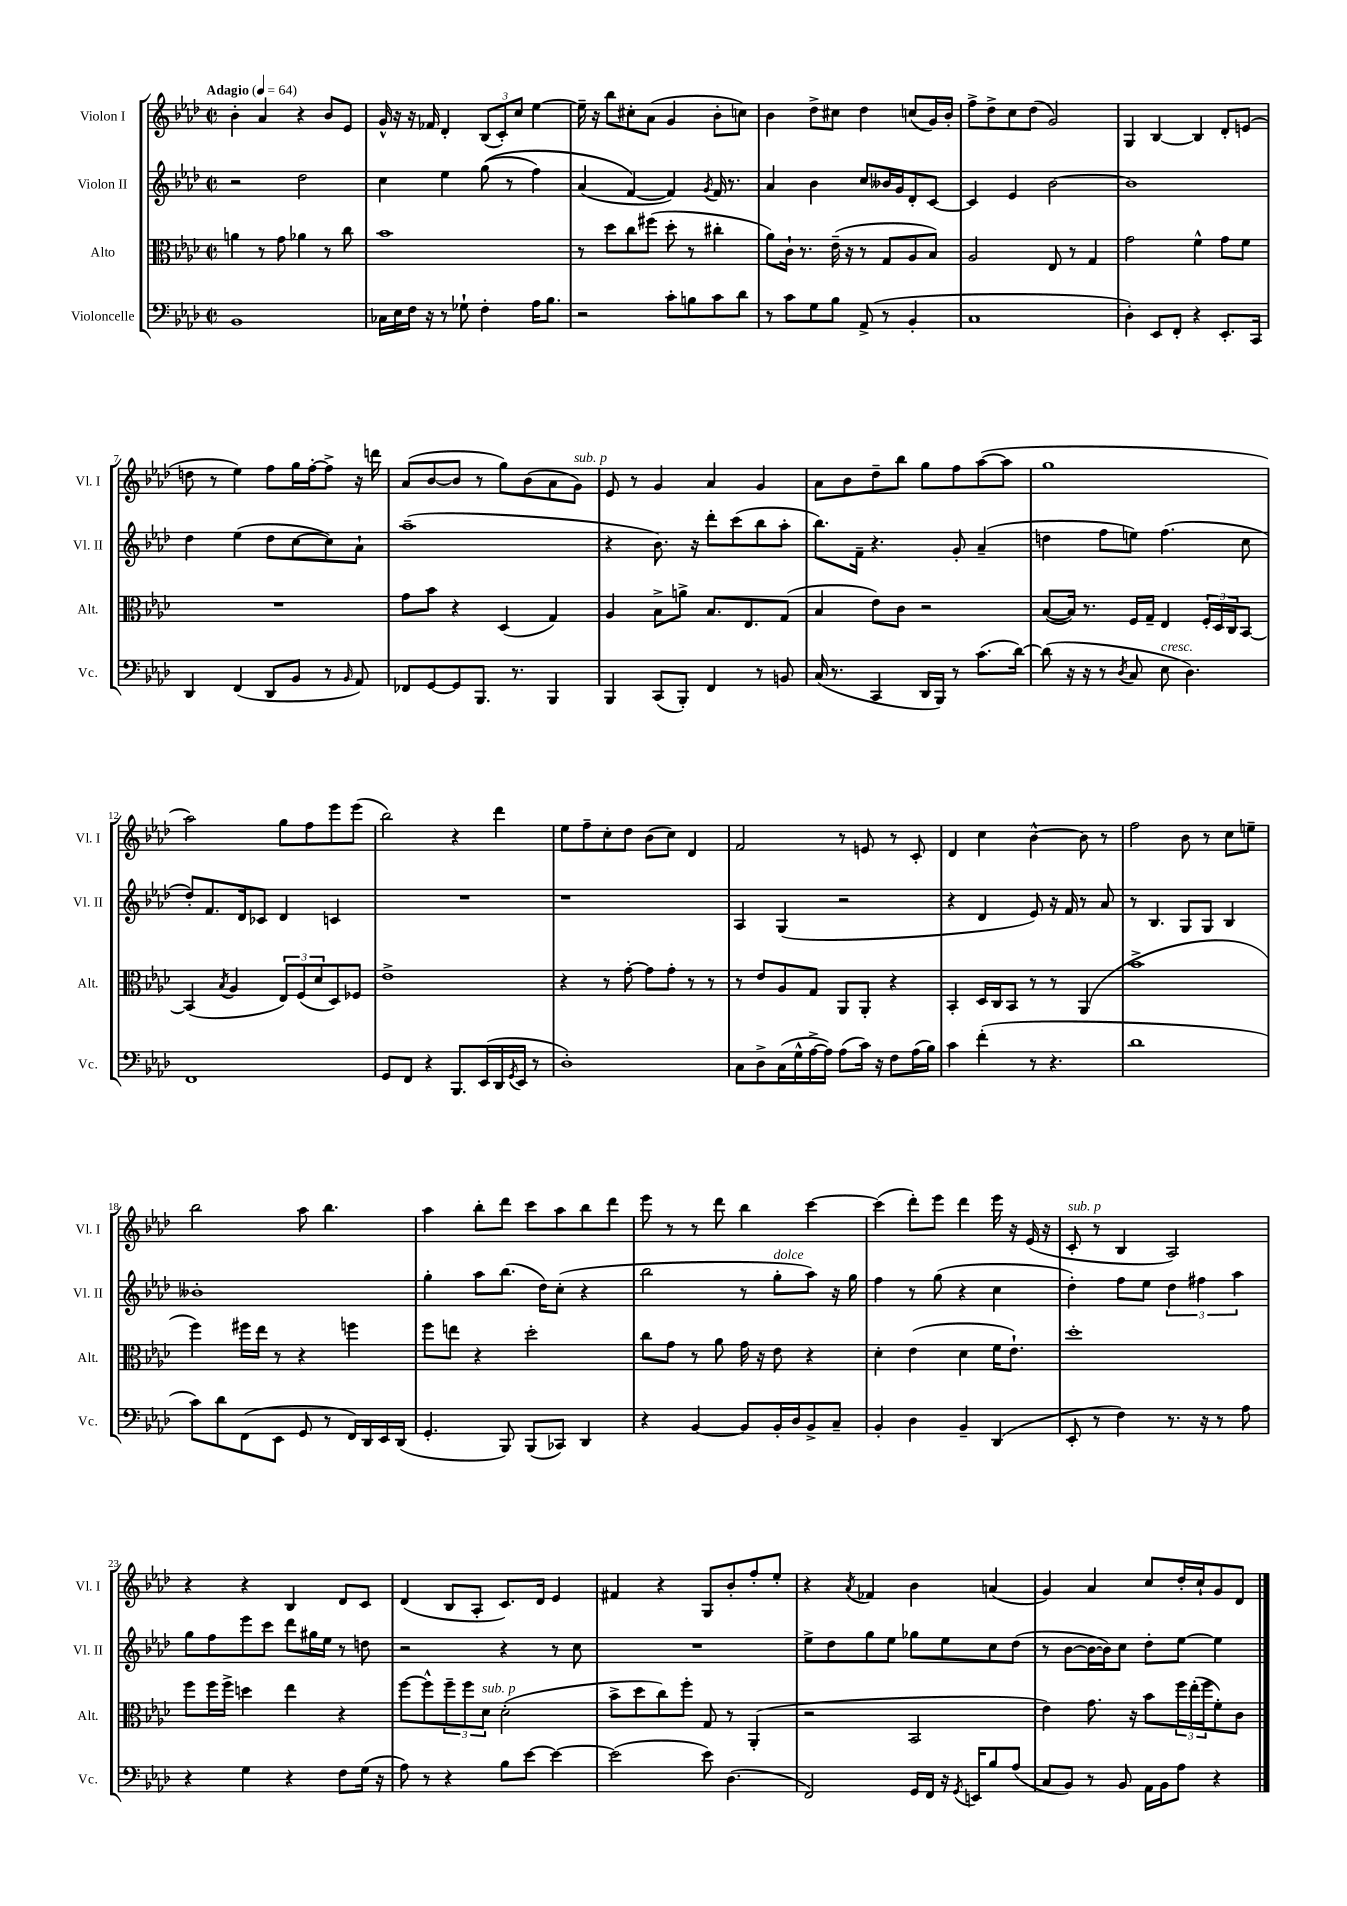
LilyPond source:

<<
\new StaffGroup <<
\new Staff = "s0" \with { instrumentName = "Violon I" shortInstrumentName = "Vl. I" } {
    \clef treble \key aes \major \defaultTimeSignature \time 2/2 \tempo "Adagio" 4 = 64
    bes'4-. aes'4 r4 bes'8 ees'8 |
    g'16-^ r16 r16 fes'16 des'4-. \tuplet 3/2 { bes8( c'8-.) c''8 } ees''4~ |
    ees''16-- r16 bes''8 cis''8-. aes'8( g'4 bes'8-. c''8) |
    bes'4 des''8-> cis''8 des''4 c''8( g'16) bes'16-. |
    f''8-> des''8-> c''8 des''8( g'2) |
    g4 bes4~ bes4 des'8-. e'8( |
    d''8 r8 ees''4) f''8 g''16 f''16~-. f''8-> r16 d'''16 |
    aes'8( bes'8~ bes'8 r8 g''8) bes'8( aes'8 g'8^\markup { \italic "sub. p" }) |
    ees'8 r8 g'4 aes'4 g'4 |
    aes'8 bes'8 des''8-- bes''8 g''8 f''8 aes''8~( aes''8 |
    g''1 |
    aes''2) g''8 f''8 ees'''8 ees'''8( |
    bes''2) r4 des'''4 |
    ees''8 f''8-- c''8-. des''8 bes'8( c''8) des'4 |
    f'2 r8 e'8 r8 c'8-. |
    des'4 c''4 bes'4~-^ bes'8 r8 |
    f''2 bes'8 r8 c''8 e''8-- |
    bes''2 aes''8 bes''4. |
    aes''4 bes''8-. des'''8 c'''8 aes''8 bes''8 des'''8 |
    ees'''8 r8 r8 des'''8 bes''4 c'''4~ |
    c'''4( des'''8-.) ees'''8 des'''4 ees'''16 r16 ees'16( r16 |
    c'8-.^\markup { \italic "sub. p" } r8 bes4 aes2) |
    r4 r4 bes4 des'8 c'8 |
    des'4( bes8 aes8-. c'8.) des'16 ees'4 |
    fis'4 r4 g8 bes'8-. f''8-. ees''8-. |
    r4 \acciaccatura { aes'8 } fes'4 bes'4 a'4( |
    g'4) aes'4 c''8 des''16-. c''16-! g'8 des'8 \bar "|." |
}
\new Staff = "s1" \with { instrumentName = "Violon II" shortInstrumentName = "Vl. II" } {
    \clef treble \key aes \major \defaultTimeSignature \time 2/2
    r2 des''2 |
    c''4 ees''4 g''8(\( r8 f''4) |
    aes'4( f'4~\) f'4) \acciaccatura { g'8 } f'16 r8. |
    aes'4 bes'4 c''8 beses'16 g'16 des'8-. c'8~ |
    c'4 ees'4 bes'2~ |
    bes'1 |
    des''4 ees''4( des''8 c''8~ c''8) aes'8-! |
    aes''1--( |
    r4 bes'8.) r16 des'''8-. c'''8( bes''8 aes''8-. |
    bes''8.) f'16-- r4. g'8-. aes'4--( |
    d''4 f''8 e''8) f''4.( c''8 |
    des''8-.) f'8. des'16 ces'8 des'4 c'4 |
    R1 |
    r1 |
    aes4 g4( r2 |
    r4 des'4 ees'8) r16 f'16 r8 aes'8 |
    r8 bes4. g8 g8 bes4 |
    beses'1-. |
    g''4-. aes''8 bes''8.( des''16) c''8-.( r4 |
    bes''2 r8 g''8-.^\markup { \italic "dolce" } aes''8) r16 g''16 |
    f''4 r8 g''8( r4 c''4 |
    des''4-.) f''8 ees''8 \tuplet 3/2 { des''4 fis''4 aes''4 } |
    g''8 f''8 ees'''8 c'''8 des'''8 gis''16 ees''16 r8 d''8 |
    r2 r4 r8 c''8 |
    R1 |
    ees''8-> des''8 g''8 ees''8 ges''8 ees''8 c''8 des''8( |
    r8 bes'8~ bes'16~ bes'16) c''8 des''8-. ees''8~ ees''4 \bar "|." |
}
\new Staff = "s2" \with { instrumentName = "Alto" shortInstrumentName = "Alt." } {
    \clef alto \key aes \major \defaultTimeSignature \time 2/2
    a'4 r8 g'8 aes'4 r8 c''8 |
    bes'1 |
    r8 des''8 c''8 fis''8( des''8-. r8 cis''4-. |
    aes'8) c'16-! r8. ees'16--( r16 r8 g8 aes8 bes8) |
    aes2 ees8 r8 g4 |
    g'2 f'4-^ g'8 f'8 |
    R1 |
    g'8 bes'8 r4 des4( g4) |
    aes4 bes8-> a'8-> bes8. ees8. g8( |
    bes4 ees'8) c'8 r2 |
    bes8~( bes16) r8. f16 g16-- ees4 \tuplet 3/2 { f16-. des16 c16 } bes,8~ |
    bes,4( \acciaccatura { bes8 } aes4 \tuplet 3/2 { ees8) f8( des'8 } des8) fes8 |
    ees'1-> |
    r4 r8 g'8~-. g'8 g'8-. r8 r8 |
    r8 ees'8 aes8 g8 aes,8 aes,8-. r4 |
    bes,4-. des16 c16 bes,8 r8 r8 aes,4( |
    bes'1-> |
    f''4) fis''16 ees''16 r8 r4 f''4 |
    f''8 e''8 r4 des''2-. |
    c''8 g'8 r8 aes'8 g'16 r16 ees'8 r4 |
    des'4-. ees'4( des'4 f'16 ees'8.-!) |
    des''1-. |
    f''8 f''16 f''16-> d''4 ees''4 r4 |
    f''8~ f''8-^ \tuplet 3/2 { f''8-- f''8 des'8^\markup { \italic "sub. p" } } des'2-.( |
    bes'8-> des''8 c''8) f''8-. g8 r8 aes,4-.( |
    r2 bes,2 |
    ees'4) g'8. r16 bes'8 \tuplet 3/2 { f''16 ees''16-.( f''16 } f'8-.) c'8 \bar "|." |
}
\new Staff = "s3" \with { instrumentName = "Violoncelle" shortInstrumentName = "Vc." } {
    \clef bass \key aes \major \defaultTimeSignature \time 2/2
    bes,1 |
    ces16 ees16 f16 r16 r8 ges8-! f4-. aes16 bes8. |
    r2 c'8-. b8 c'8 des'8 |
    r8 c'8 g8 bes8 aes,8->( r8 bes,4-. |
    c1 |
    des4-.) ees,8 f,8-. r4 ees,8.-. c,16 |
    des,4 f,4( des,8 bes,8 r8 \grace { bes,16 } aes,8) |
    fes,8 g,8~ g,8 bes,,8. r8. bes,,4 |
    bes,,4 c,8( bes,,8-.) f,4 r8 b,8 |
    c16( r8. c,4 des,16 bes,,16) r8 c'8.( des'16~) |
    des'8( r16 r16 r8 \acciaccatura { des8 } c8 ees8^\markup { \italic "cresc." } des4.) |
    f,1 |
    g,8 f,8 r4 bes,,8. ees,16( des,16 \acciaccatura { g,8 } ees,16 r8 |
    des1-.) |
    c8 des8-> c16( g16-^ aes16~-> aes16) aes8( c'16) r16 f8 aes16( bes16) |
    c'4 f'4-.( r8 r4. |
    des'1 |
    c'8) des'8 f,8( ees,8 g,8 r8 f,16) des,16 ees,16 des,16( |
    g,4.-. bes,,8) bes,,8( ces,8) des,4 |
    r4 bes,4~ bes,8 bes,16-. des16 bes,8-> c8-- |
    bes,4-. des4 bes,4-- des,4( |
    ees,8-. r8 f4) r8. r16 r8 aes8 |
    r4 g4 r4 f8 g16( r16 |
    aes8) r8 r4 bes8 ees'8~ ees'4~ |
    ees'2( ees'8) des4.( |
    f,2) g,16 f,16 r16 \acciaccatura { g,8 } e,16 bes8 aes8( |
    c8 bes,8) r8 bes,8 aes,16 bes,16 aes8 r4 \bar "|." |
}
>>
>>
